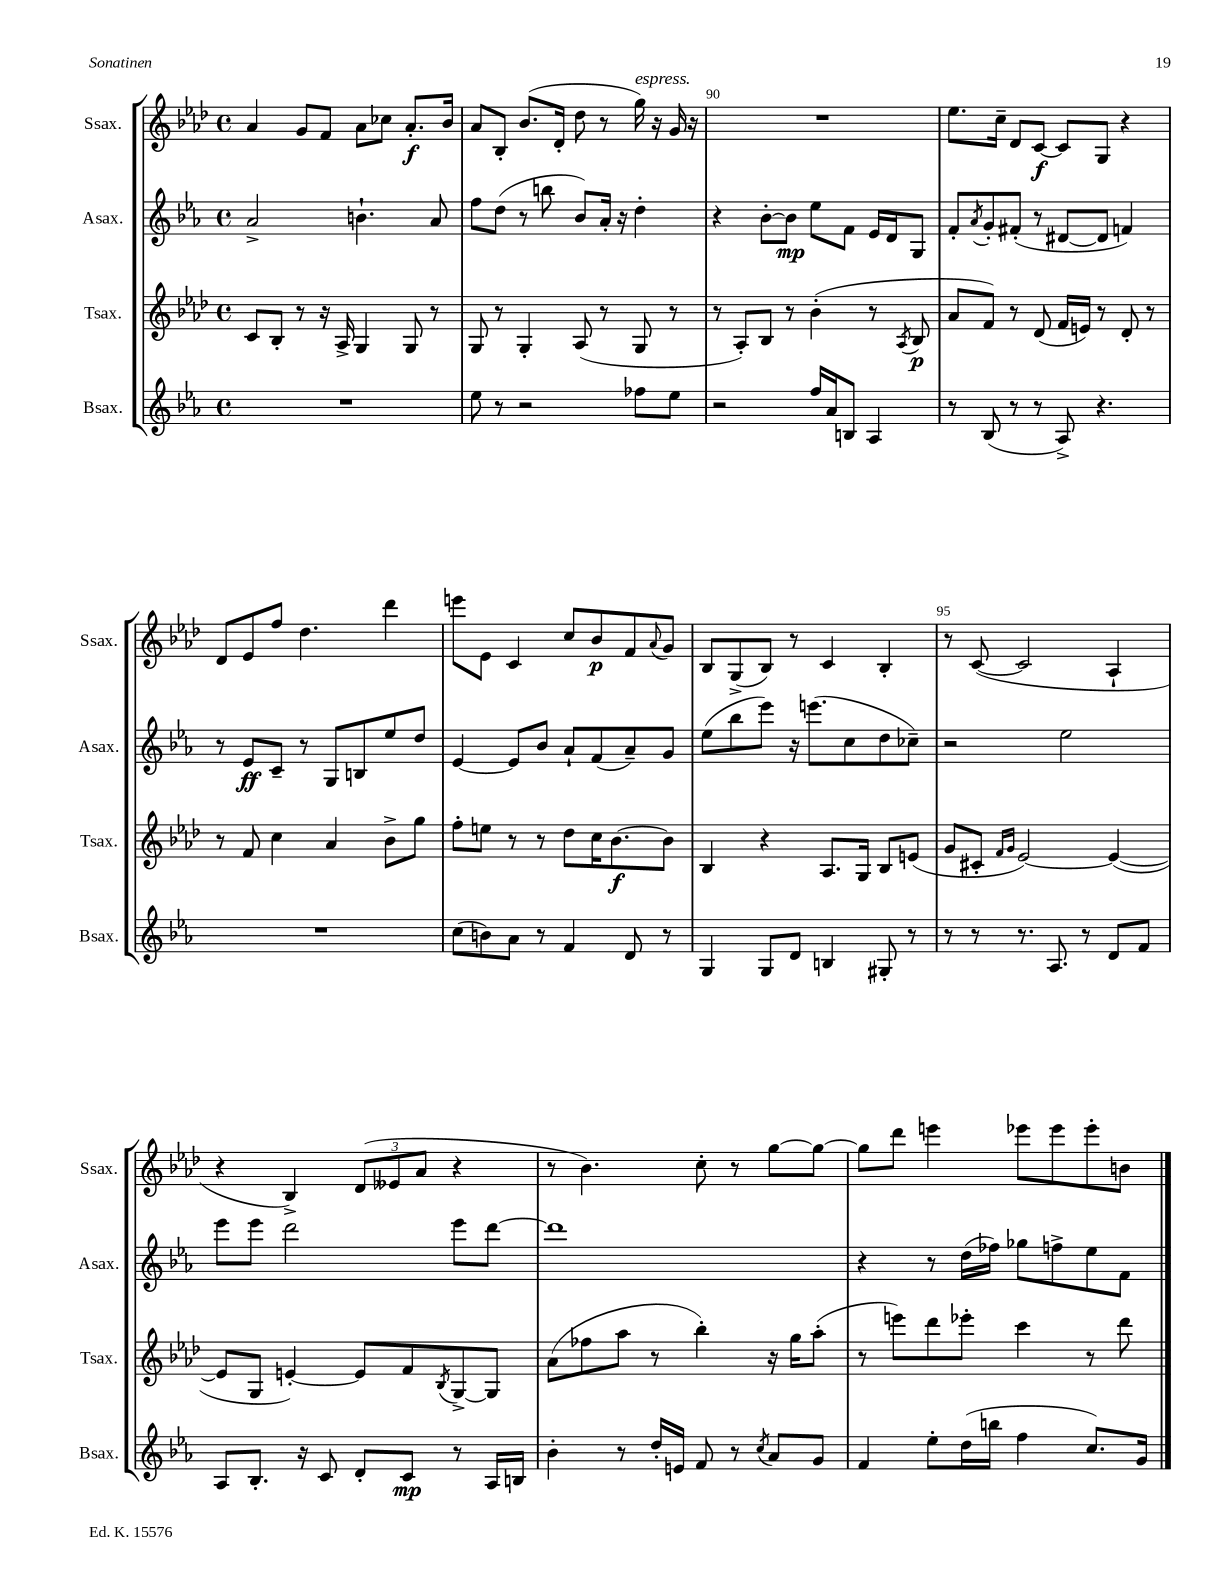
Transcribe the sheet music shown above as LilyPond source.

<<
\new StaffGroup <<
\new Staff = "s0" \with { instrumentName = "Ssax." shortInstrumentName = "Ssax." } {
    \clef treble \key aes \major \defaultTimeSignature \time 4/4
    aes'4 g'8 f'8 aes'8 ces''8 aes'8.-.\f bes'16 |
    aes'8 bes8-. bes'8.( des'16-. des''8 r8 g''16^\markup { \italic "espress." }) r16 g'16 r16 |
    R1 |
    ees''8. c''16-- des'8 c'8~\f c'8 g8 r4 |
    des'8 ees'8 f''8 des''4. des'''4 |
    e'''8 ees'8 c'4 c''8 bes'8\p f'8 \appoggiatura { aes'8 } g'8 |
    bes8 g8->( bes8) r8 c'4 bes4-. |
    r8 c'8~( c'2 aes4-! |
    r4 bes4->) \tuplet 3/2 { des'8( eeses'8 aes'8 } r4 |
    r8 bes'4.) c''8-. r8 g''8~ g''8~ |
    g''8 des'''8 e'''4 ees'''8 ees'''8 ees'''8-. b'8 \bar "|." |
}
\new Staff = "s1" \with { instrumentName = "Asax." shortInstrumentName = "Asax." } {
    \clef treble \key ees \major \defaultTimeSignature \time 4/4
    aes'2-> b'4.-! aes'8 |
    f''8 d''8( r8 b''8 bes'8) aes'16-. r16 d''4-. |
    r4 bes'8~-. bes'8\mp ees''8 f'8 ees'16 d'16 g8 |
    f'8-. \acciaccatura { aes'8 } g'8-. fis'8-.( r8 dis'8~ dis'8 f'4) |
    r8 ees'8\ff c'8-- r8 g8 b8 ees''8 d''8 |
    ees'4~ ees'8 bes'8 aes'8-! f'8( aes'8--) g'8 |
    ees''8( bes''8 ees'''8) r16 e'''8.( c''8 d''8 ces''8--) |
    r2 ees''2 |
    ees'''8 ees'''8 d'''2 ees'''8 d'''8~ |
    d'''1 |
    r4 r8 d''16( fes''16) ges''8 f''8-> ees''8 f'8 \bar "|." |
}
\new Staff = "s2" \with { instrumentName = "Tsax." shortInstrumentName = "Tsax." } {
    \clef treble \key aes \major \defaultTimeSignature \time 4/4
    c'8 bes8-. r8 r16 aes16-> g4 g8 r8 |
    g8 r8 g4-. aes8( r8 g8 r8 |
    r8 aes8-.) bes8 r8 bes'4-.( r8 \acciaccatura { aes8 } bes8\p |
    aes'8 f'8) r8 des'8( f'16 e'16) r8 des'8-. r8 |
    r8 f'8 c''4 aes'4 bes'8-> g''8 |
    f''8-. e''8 r8 r8 des''8 c''16 bes'8.~\f bes'8 |
    bes4 r4 aes8. g16 bes8 e'8( |
    g'8 cis'8-. \grace { f'16 g'16 } ees'2~) ees'4~( |
    ees'8 g8 e'4~-.) e'8 f'8 \acciaccatura { bes8 } g8~-> g8 |
    aes'8( fes''8 aes''8 r8 bes''4-.) r16 g''16 aes''8-.( |
    r8 e'''8) des'''8 ees'''8-. c'''4 r8 des'''8 \bar "|." |
}
\new Staff = "s3" \with { instrumentName = "Bsax." shortInstrumentName = "Bsax." } {
    \clef treble \key ees \major \defaultTimeSignature \time 4/4
    R1 |
    ees''8 r8 r2 fes''8 ees''8 |
    r2 f''16 aes'16 b8 aes4 |
    r8 bes8( r8 r8 aes8->) r4. |
    R1 |
    c''8( b'8) aes'8 r8 f'4 d'8 r8 |
    g4 g8 d'8 b4 gis8-. r8 |
    r8 r8 r8. aes8. r8 d'8 f'8 |
    aes8 bes8.-. r16 c'8 d'8-. c'8\mp r8 aes16 b16 |
    bes'4-. r8 d''16-. e'16 f'8 r8 \acciaccatura { c''8 } aes'8 g'8 |
    f'4 ees''8-. d''16( b''16 f''4 c''8.) g'16 \bar "|." |
}
>>
>>
\layout { \context { \Score currentBarNumber = #88 \override BarNumber.break-visibility = ##(#f #t #t) barNumberVisibility = #(every-nth-bar-number-visible 5) } }
